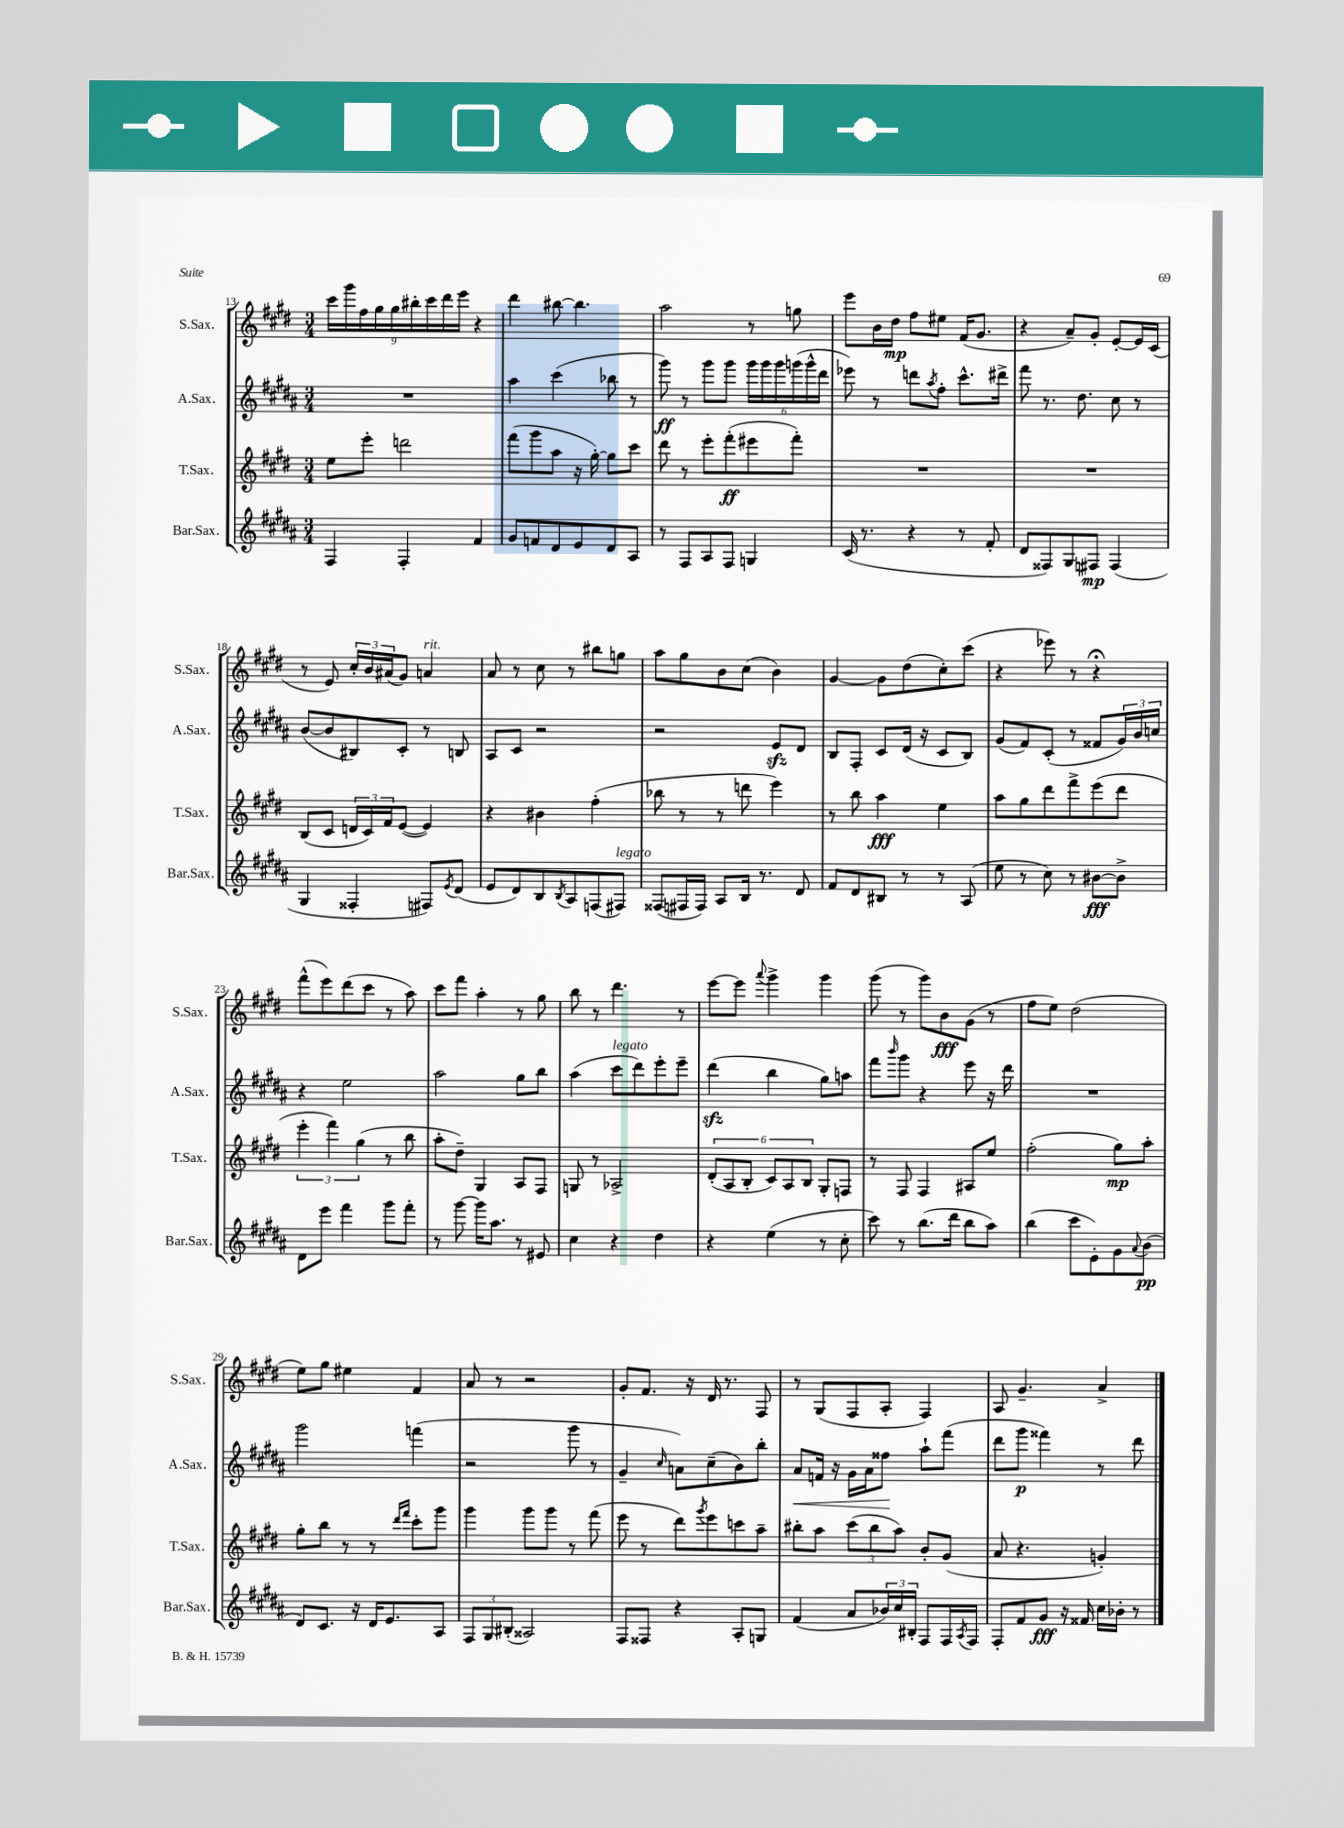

**kern	**kern	**kern	**kern
*staff4	*staff3	*staff2	*staff1
*clefG2	*clefG2	*clefG2	*clefG2
*k[f#c#g#d#a#]	*k[f#c#g#d#]	*k[f#c#g#d#a#]	*k[f#c#g#d#]
*M3/4	*M3/4	*M3/4	*M3/4
4F#	8ee	2.r	18ccc#
.	.	.	18ggg#
.	.	.	18ff#
.	8eee'	.	.
.	.	.	18gg#
.	.	.	18gg#
4F#'	2ddd	.	.
.	.	.	18bb#'
.	.	.	18ccc#
.	.	.	18ddd#
.	.	.	18eee
4f#	.	.	4r
=	=	=	=
8g#	(8fff#	4aa#	4ddd#
8f	8ggg#	.	.
8d#	8aa	(4ccc#	[8bb#
8e	16r	.	4.bb#]
.	[16gg#')	.	.
8d#	8gg#]	8bb-	.
8A#	8ccc#	8r	.
=	=	=	=
8r	8ddd#	8ggg#)	2aa
8F#	8r	8r	.
8A#	8eee'	8ggg#	.
8F#	(8fff#'	8ggg#	.
4G	8eee#	24ggg#	8r
.	.	24ggg#	.
.	.	24ggg#	.
.	8fff#')	(24ggg	8gg
.	.	24ggg^^	.
.	.	24ddd#	.
=	=	=	=
(16c#	2.r	8eee-)	8eee
8.r	.	.	.
.	.	8r	16b
.	.	.	16dd#
4r	.	8ddd	8ff#
.	.	8qaa#	.
.	.	8ff#'	8ee#
8r	.	8.ccc#^^	(16f#
.	.	.	8.g#
8f#'	.	.	.
.	.	16ddd#^	.
=	=	=	=
8d#	2.r	8fff#	4r
8F##)	.	8.r	.
8G#	.	.	8a~)
.	.	8.dd#	.
8F#	.	.	8g#'
(4F#	.	8cc#	[8e'
.	.	8r	16e]
.	.	.	(16c#
=	=	=	=
4G#	(8B	([8b	8r
.	8c#	8b]	8e)
4F##'	24d	8B#)	24cc#'
.	24c#)	.	24b
.	24f#	.	(24a#
.	([8e	8c#'	8g#)
8F#)	4e])	8r	4a
8qe	.	.	.
(8d#	.	8B	.
=	=	=	=
8e	4r	8A#	8a
8d#)	.	8c#	8r
8B	4b#	2r	8cc#
8qB	.	.	.
8A#	.	.	8r
(8F	(4ff#'	.	8bb#
8F#)	.	.	8gg
=	=	=	=
(8F##	8bb-	2r	8aa
16F#	8r	.	8gg#
16F#)	.	.	.
8A#	8r	.	8b
16B	8ddd	.	(8cc#
8.r	.	.	.
.	4eee)	8e	4b)
8d#	.	8d#	.
=	=	=	=
8f#	8r	8B	[4g#
8d#	8bb	8F#'	.
8B#	4aa	8c#	8g#]
8r	.	(16d#	(8dd#
.	.	16r	.
8r	4ee	8c#	8cc#')
(8A#	.	8B)	(8ccc#
=	=	=	=
8ee	8aa	(8g#	4r
8r	8gg#	8f#)	.
8cc#)	8ddd#	(8c#'	8eee-)
8r	8fff#^	8r	8r
[8b#	(8eee	8f##	4r;
8b#^]	8ddd#	24g#)	.
.	.	24b	.
.	.	24cc	.
=	=	=	=
8d#	6eee'	4r	(8fff#^^
8eee	.	.	8eee)
.	6fff#)	.	.
4fff#	.	2ee	(8ddd#
.	(6gg#	.	.
.	.	.	8ccc#
8ggg#	8r	.	8r
8fff#'	8bb	.	8aa)
=	=	=	=
8r	8aa'	2aa#	8ccc#
[8ggg#	8dd#~)	.	8fff#
16ggg#]	4G#	.	4aa'
8.aa#	.	.	.
8r	8A	8gg#	8r
8e#	8F#	8bb	8gg#
=	=	=	=
4cc#	8G	(4aa#	8bb
.	8r	.	8r
4r	2A-^	8ccc#	4.ddd#
.	.	8ddd#)	.
4dd#	.	8eee'	.
.	.	8eee~	8r
=	=	=	=
4r	(12d#'	(4ddd#	[8eee
.	12A	.	.
.	.	.	8eee]
.	12B'	.	.
.	.	.	8qqaaa
(4ee	12c#)	4bb	4ggg#^
.	12A	.	.
.	12B	.	.
8r	8G#'	8gg#)	4ggg#
8cc#'	8F	8aa	.
=	=	=	=
8ccc#)	8r	8fff#	(8ggg#
.	.	16qqbbb	.
8r	8F#	8ggg#	8r
(8.bb	4F#	4r	8ggg#)
.	.	.	8b
16ddd#	.	.	.
8bb	8A#	8eee	(8g#
8aa#)	8ee	16r	8r
.	.	16ddd#	.
=	=	=	=
(4bb	(2ff#'	2.r	8ff#
.	.	.	8ee)
8ccc#	.	.	(2dd#
8e')	.	.	.
8g#	8gg#)	.	.
8qqa#	.	.	.
(8b	8aa'	.	.
=	=	=	=
8d#)	8gg#'	2ggg#	8ee)
8.c#	8bb	.	8gg#
.	8r	.	4ee#
16r	.	.	.
16d#	8r	.	.
8.e	.	.	.
.	16qqddd#	.	.
.	16qqfff#	.	.
.	8ccc#'	(4fff	4f#
8A#	8ggg#	.	.
=	=	=	=
12F#	4ggg#	2r	8a
12G#	.	.	.
.	.	.	8r
(12B#'	.	.	.
2A##)	8ggg#	.	2r
.	8ggg#	.	.
.	8r	8ggg#	.
.	(8fff#	8r	.
=	=	=	=
8F#	8eee	4g#~	8g#'
8F##	8r	.	8.f#
.	.	16qqcc#	.
4r	8ddd#)	8a)	.
.	.	.	16r
.	8qggg#	.	.
.	8eee	(8cc#~	16d#
.	.	.	8.r
8A#'	8ccc	8b)	.
8G	8aa~	8bb'	8F#
=	=	=	=
(4f#	8bb#'	8a#	8r
.	8aa	16f	(8G#
.	.	16r	.
8a#	(12ccc#	16g#	8F#
.	.	16a#	.
.	12bb#	.	.
24b-)	.	8ff##	8A'
24cc#	12aa)	.	.
24B#'	.	.	.
8F#	8b'	8aa#`	4F#)
16F#	(8g#	(8fff#	.
8qA#	.	.	.
16F#	.	.	.
=	=	=	=
8F#'	8a	8ddd#	8A
8f#	4.r	8ggg#	4.g#~
8g#	.	4fff##)	.
16r	.	.	.
16f##	.	.	.
16cc#	4g')	8r	4a^
16b-'	.	.	.
8r	.	8ddd#	.
==	==	==	==
*-	*-	*-	*-
